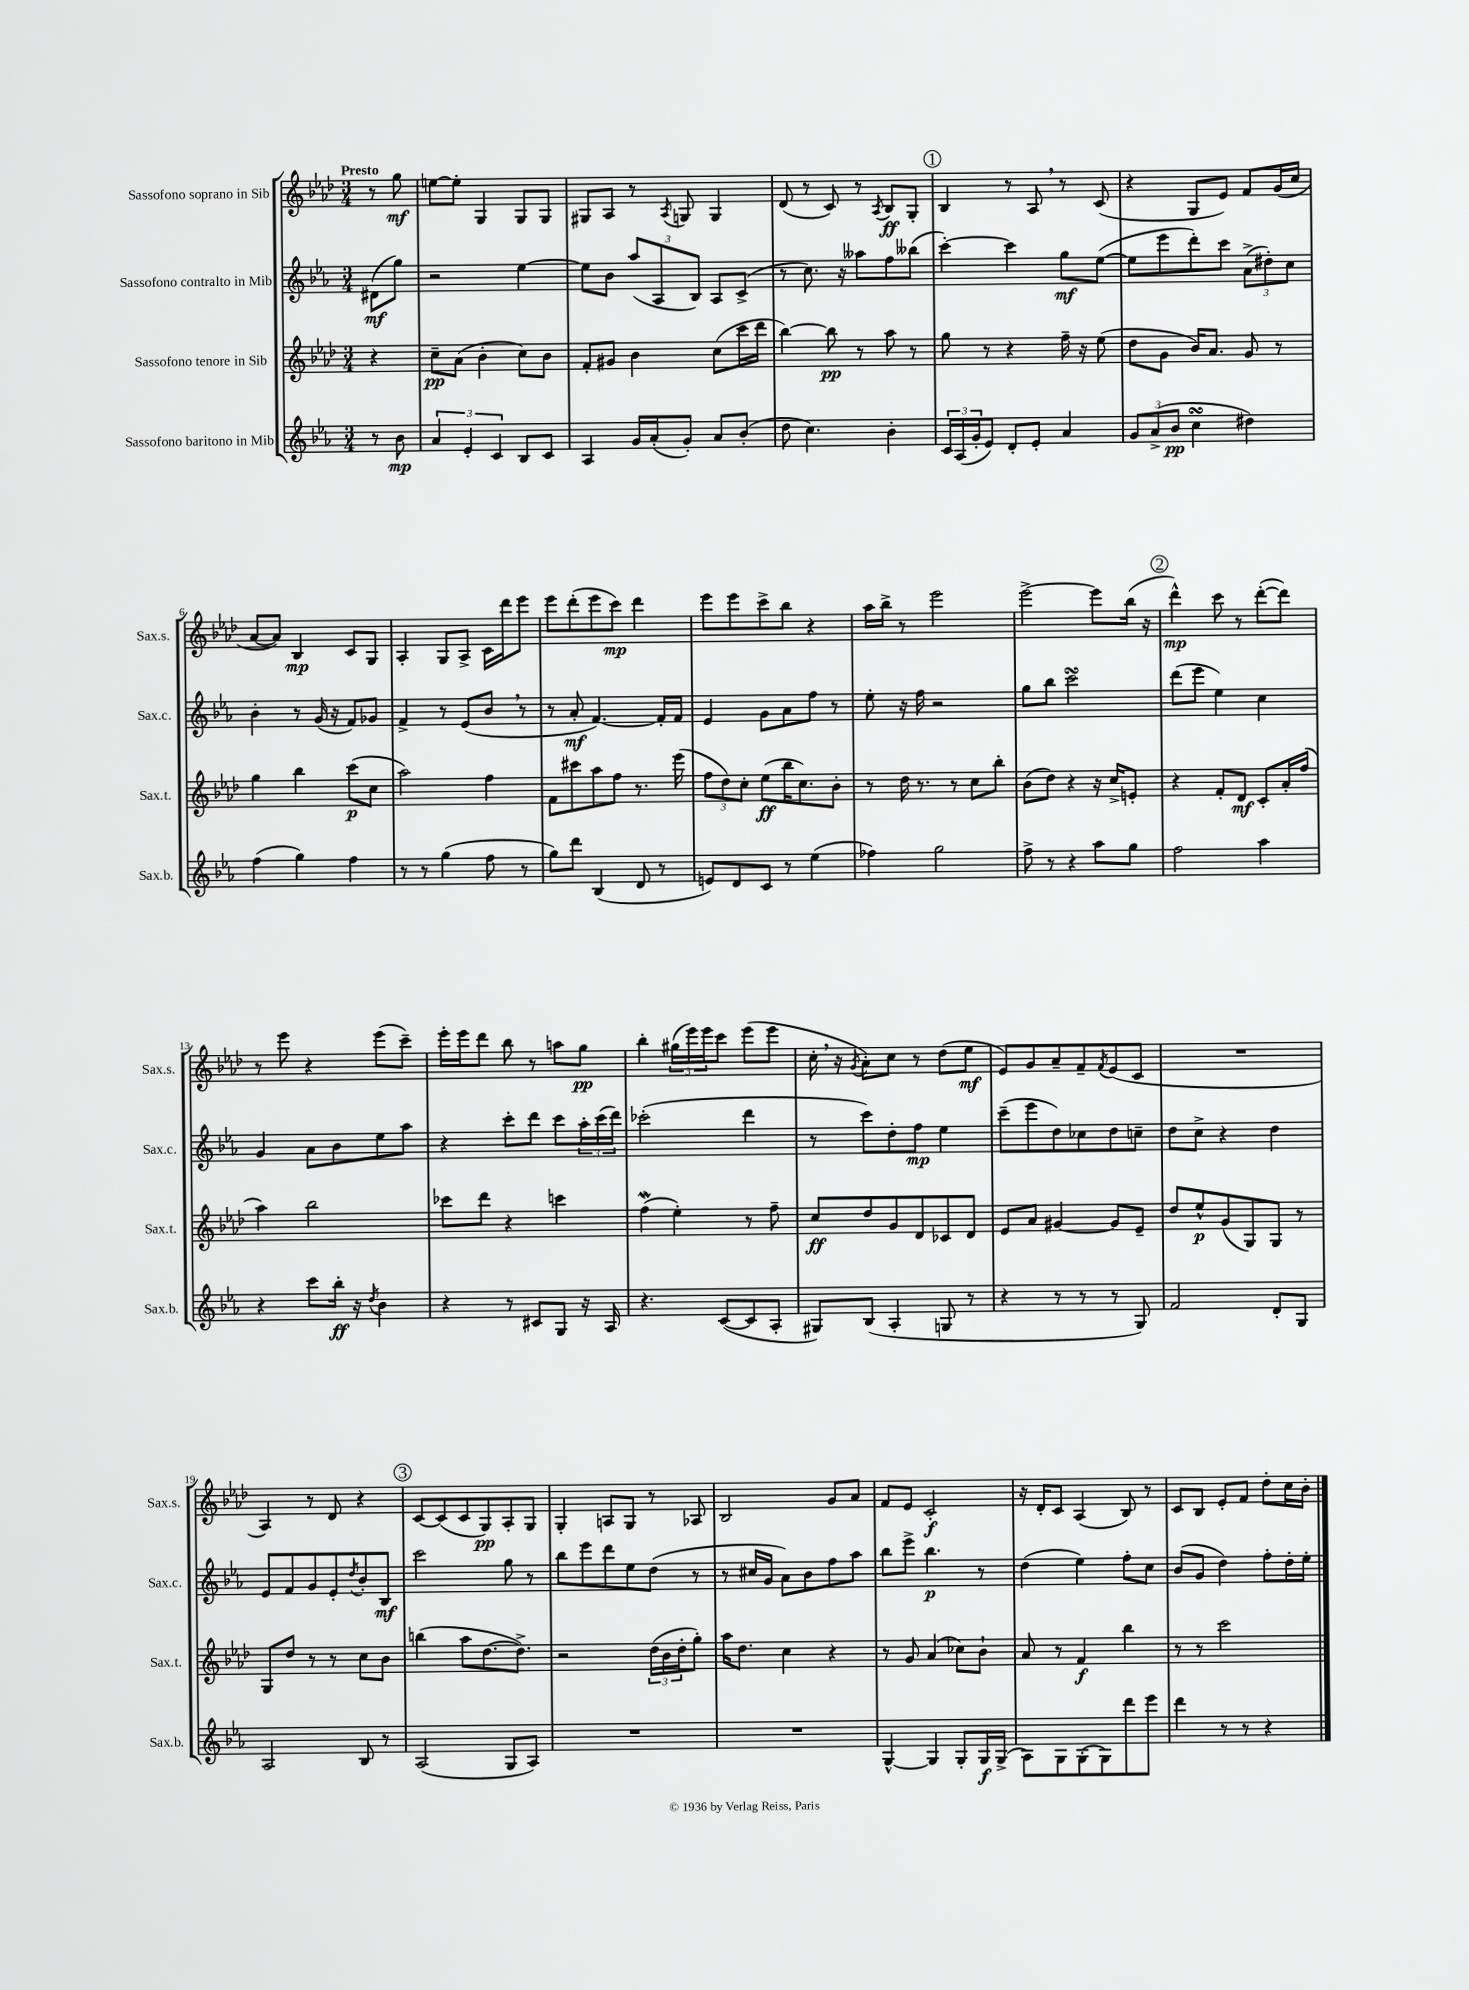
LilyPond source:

<<
\new StaffGroup <<
\new Staff = "s0" \with { instrumentName = "Sassofono soprano in Sib" shortInstrumentName = "Sax.s." } {
    \clef treble \key aes \major \numericTimeSignature \time 3/4 \partial 4 \tempo "Presto"
    r8 g''8\mf |
    e''8~ e''8-. g4 g8 g8 |
    gis8 aes8 r8 \acciaccatura { aes8 } g8 g4 |
    des'8( r8 c'8) r8 \acciaccatura { aes8 } bes8\ff g8-. |
    \mark \markup { \circle "1" } bes4 r8 aes8 \breathe r8 c'8( |
    r4 g8 ees'8) f'8 g'16( c''16 |
    aes'8~ aes'8) bes4\mp c'8 g8 |
    aes4-. g8 aes8-> c'16 des'''16 ees'''8 |
    ees'''8 des'''8-.( ees'''8 c'''8\mp) des'''4 |
    ees'''8 ees'''8 c'''8-> bes''8 r4 |
    aes''16 bes''16-> r8 ees'''2 |
    ees'''2~-> ees'''8 bes''16( r16 |
    \mark \markup { \circle "2" } des'''4-^\mp) c'''8 r8 des'''8~-.( des'''8) |
    r8 ees'''8 r4 ees'''8( c'''8--) |
    ees'''16-. ees'''16 des'''8 bes''8 r8 a''8 g''8\pp |
    bes''4-. \tuplet 3/2 { gis''16( ees'''16) ees'''16 } c'''8 ees'''8( ees'''8 |
    c''16-. \breathe r16 \acciaccatura { g'8 } aes'8-.) c''8 r8 des''8( ees''8\mf |
    ees'8) g'8 aes'8-- f'8-- \acciaccatura { f'8 } ees'8( c'8 |
    R2. |
    aes4) r8 des'8 r4 |
    \mark \markup { \circle "3" } c'8~ c'8( c'8 g8\pp) aes8-. g8 |
    g4-. a8 g8 r8 aes8 |
    bes2 g'8 aes'8 |
    f'8 ees'8 c'2-.\f |
    r16 des'16-. c'8 aes4( bes8) r8 |
    c'8 bes8 ees'8-. f'8 des''8-. c''16 bes'16-. \bar "|." |
}
\new Staff = "s1" \with { instrumentName = "Sassofono contralto in Mib" shortInstrumentName = "Sax.c." } {
    \clef treble \key ees \major \numericTimeSignature \time 3/4 \partial 4
    dis'8\mf( g''8) |
    r2 ees''4~ |
    ees''8 bes'8 \tuplet 3/2 { aes''8( aes8 bes8) } aes8 c'8->( |
    r8 c''8.) r16 aeses''8 f''8 beses''8( |
    \mark \markup { \circle "1" } c'''4~-.) c'''4 g''8\mf ees''8~( |
    ees''8 ees'''8 d'''8-.) c'''8 \tuplet 3/2 { aes'8->( dis''8-.) c''8 } |
    bes'4-. r8 g'16( r16 f'8) ges'8 |
    f'4-> r8 ees'8( bes'8 \breathe r8 |
    r8 aes'8-.\mf f'4.~) f'16-. f'16 |
    ees'4 g'8 aes'8 f''8 r8 |
    ees''8-. r16 f''16 r2 |
    g''8 bes''8 c'''2\turn |
    \mark \markup { \circle "2" } d'''8( ees'''8 ees''4) c''4 |
    g'4 aes'8 bes'8 ees''8 aes''8 |
    r4 c'''8-. d'''8 c'''8 \tuplet 3/2 { aes''16-. c'''16( d'''16) } |
    ces'''2-.( d'''4 |
    r8 c'''8) d''8-. f''8\mp ees''4 |
    c'''8--( ees'''8 d''8) ces''8 d''8 c''8-- |
    d''8 c''8-> r4 d''4 |
    ees'8 f'8 g'8 ees'8-. \acciaccatura { d''8 } bes'8-. bes8\mf |
    \mark \markup { \circle "3" } c'''2 g''8 r8 |
    bes''8 ees'''8 d'''8 ees''8 d''8( r8 |
    r8 cis''16 g'16 aes'8) bes'8 f''8 aes''8 |
    bes''8 ees'''8-> bes''4.\p r8 |
    d''4( ees''4) f''8-. c''8 |
    bes'8( g'8 d''4) f''8-. d''16-. ees''16-. \bar "|." |
}
\new Staff = "s2" \with { instrumentName = "Sassofono tenore in Sib" shortInstrumentName = "Sax.t." } {
    \clef treble \key aes \major \numericTimeSignature \time 3/4 \partial 4
    r4 |
    c''8--\pp aes'8( bes'4-. c''8) bes'8 |
    f'8-. gis'8 bes'4 c''8( c'''16 des'''16 |
    bes''4~) bes''8\pp r8 aes''8 r8 |
    \mark \markup { \circle "1" } g''8 r8 r4 f''16-- r16 ees''8( |
    des''8 g'8 bes'16) aes'8. g'8 r8 |
    g''4 bes''4 c'''8\p( c''8 |
    aes''2) f''4 |
    f'8 cis'''8 aes''8 f''8 r8. ees'''16( |
    \tuplet 3/2 { f''8 des''8) c''8-. } ees''8\ff( bes''16 c''8.) bes'8-. |
    r8 des''16 r8. r8 c''8 bes''8-. |
    bes'8( des''8) r4 r16 c''16-> e'8-. |
    \mark \markup { \circle "2" } r4 f'8-. des'8\mf c'8-. aes'16-. f''16( |
    aes''4) bes''2 |
    ces'''8 des'''8 r4 c'''4 |
    f''4\mordent( ees''4-.) r8 f''8-- |
    c''8\ff des''8 g'8 des'8 ces'8 des'8 |
    ees'8 aes'8 gis'4~ gis'8 ees'8-- |
    des''8 ees''8-^\p g'8( g8) g8 r8 |
    g8 des''8 r8 r8 c''8 bes'8 |
    \mark \markup { \circle "3" } b''4( aes''8 des''8.~ des''8.->) |
    r2 \tuplet 3/2 { des''16( bes'16 des''16-. } g''8-.) |
    aes''16 des''8. c''4 r4 |
    r8 g'8 aes'4( ces''8) bes'8-! |
    aes'8 r8 f'4\f bes''4 |
    r8 r8 c'''2 \bar "|." |
}
\new Staff = "s3" \with { instrumentName = "Sassofono baritono in Mib" shortInstrumentName = "Sax.b." } {
    \clef treble \key ees \major \numericTimeSignature \time 3/4 \partial 4
    r8 bes'8\mp |
    \tuplet 3/2 { aes'4 ees'4-. c'4 } bes8 c'8 |
    aes4 g'16 aes'16-.( g'8-.) aes'8 bes'8-.( |
    d''8 c''4.) bes'4-. |
    \mark \markup { \circle "1" } \tuplet 3/2 { c'16 aes16( g'16-. } ees'8) d'8-. ees'8-. aes'4 |
    \tuplet 3/2 { g'8 aes'8->( bes'8\pp } c''4\turn dis''4) |
    f''4( g''4) f''4 |
    r8 r8 g''4( f''8 r8 |
    g''8) d'''8 bes4( d'8 r8 |
    e'8) d'8 c'8 r8 ees''4( |
    fes''4) g''2 |
    f''8-> r8 r4 aes''8 g''8 |
    \mark \markup { \circle "2" } f''2 aes''4 |
    r4 c'''8 bes''16-.\ff r16 \acciaccatura { d''8 } bes'4 |
    r4 r8 cis'8 g8 r16 aes16 |
    r4. c'8~( c'8 aes8-. |
    gis8) bes8( aes4-. g8 r8 |
    r4 r8 r8 r8 g8) |
    f'2 d'8-. g8 |
    aes2 bes8 r8 |
    \mark \markup { \circle "3" } aes2( g8 aes8) |
    R2. |
    R2. |
    g4~-^ g4 g8-. g16\f g16->( |
    aes8) g8 g8-.( g8) d'''8 ees'''8 |
    d'''4 r8 r8 r4 \bar "|." |
}
>>
>>
